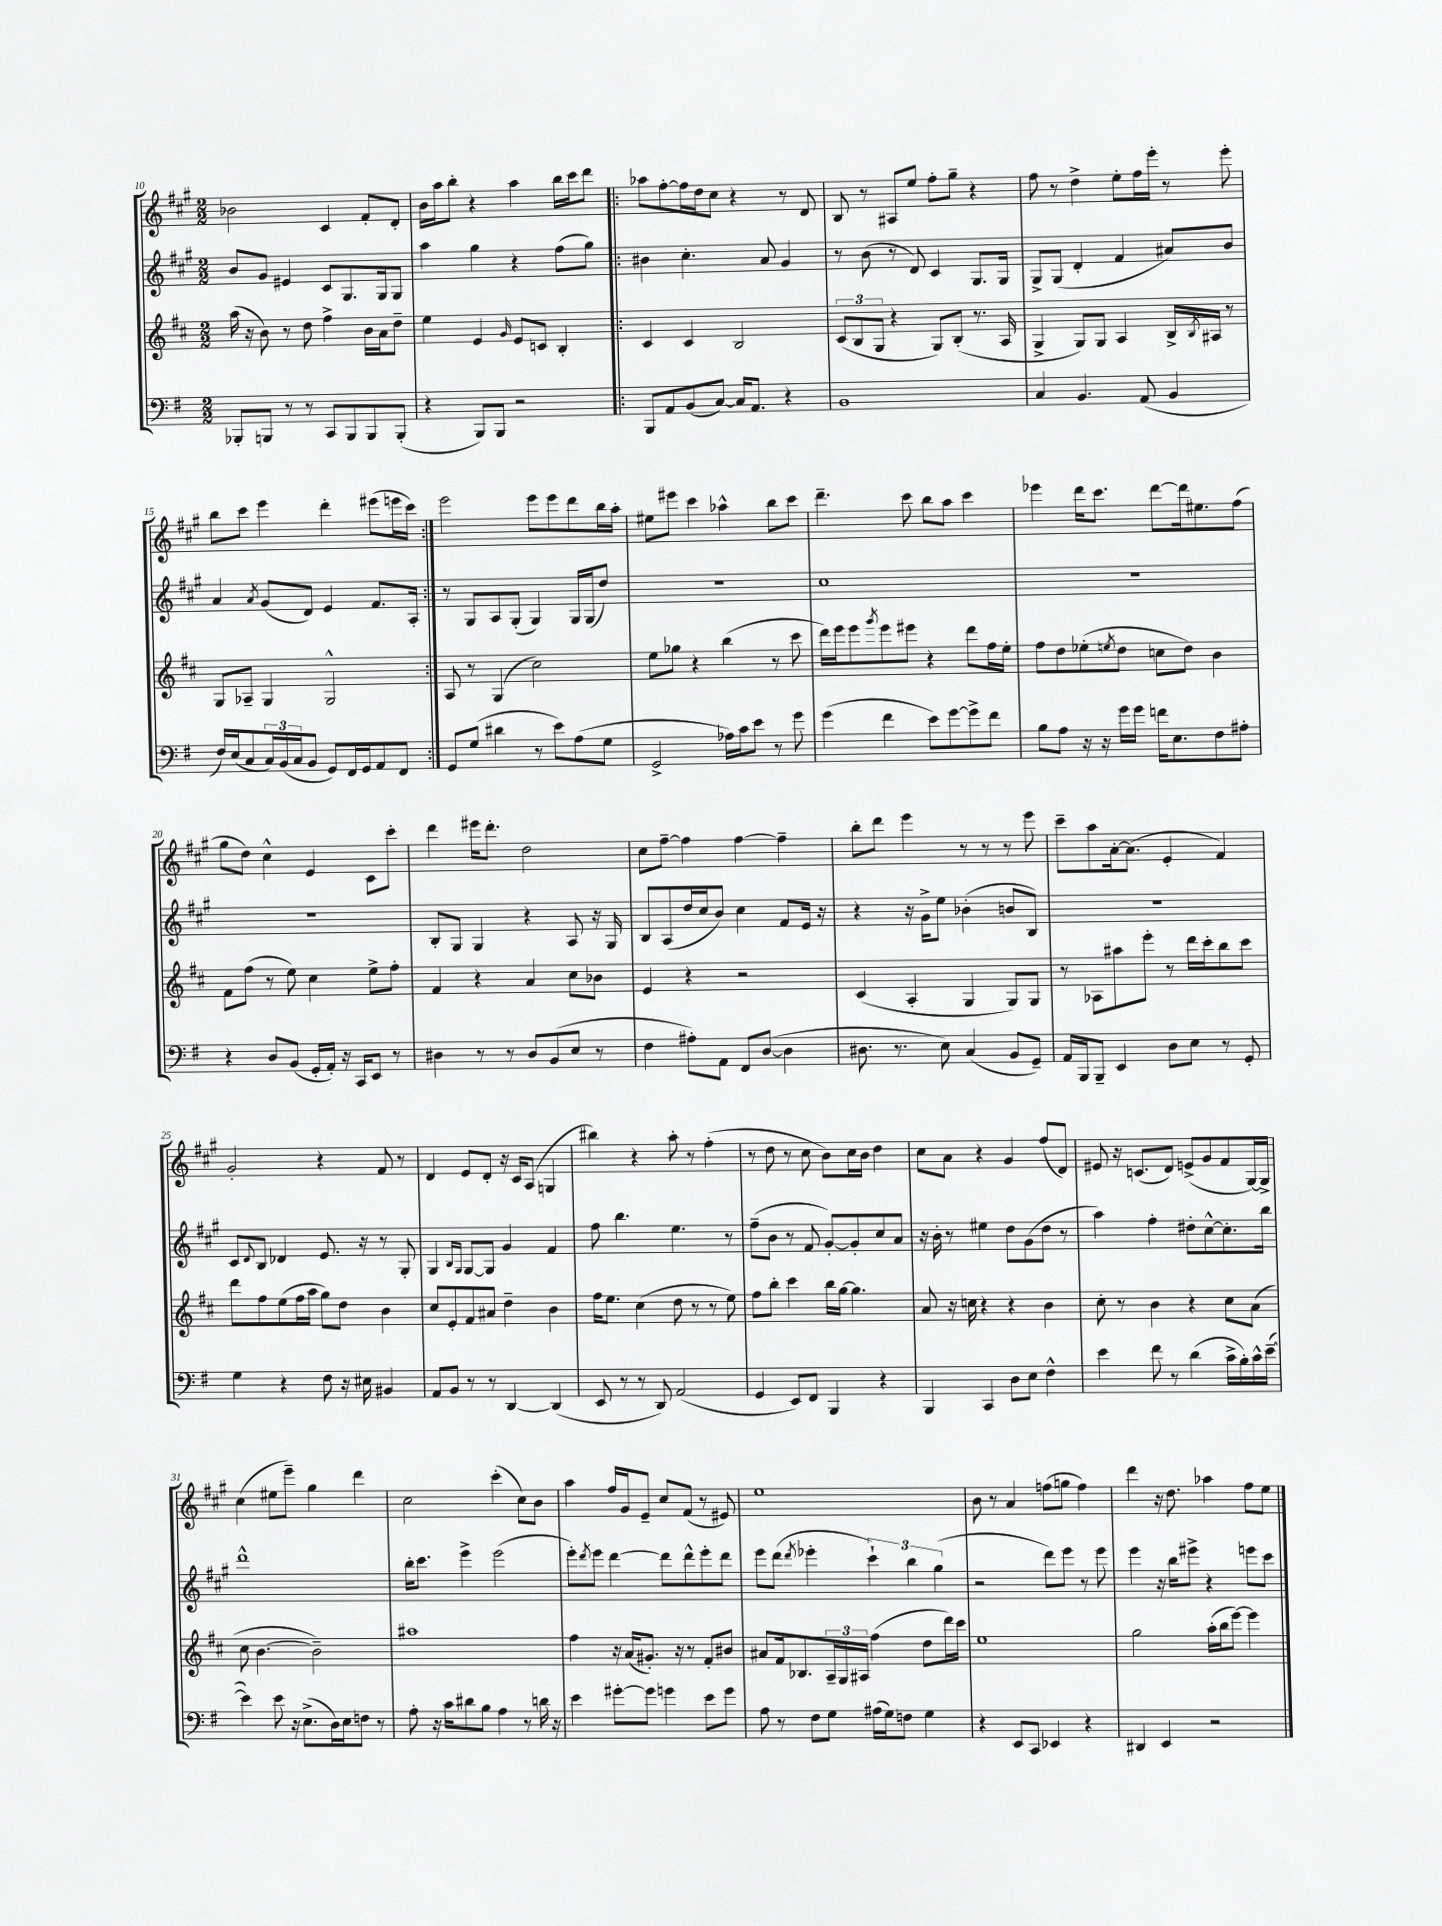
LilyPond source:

<<
\new StaffGroup <<
\new Staff = "s0" {
    \clef treble \key a \major \numericTimeSignature \time 2/2
    bes'2 cis'4 fis'8-. d'8-. |
    b'16 a''16 b''8-. r4 a''4 b''16 cis'''16 d'''8 |
    \repeat volta 2 { aes''8 fis''8~-. fis''16 d''16 cis''8 r4 r8 d'8 |
    b8 r8 ais8 e''8 fis''8-. gis''8-- r4 |
    fis''8 r8 d''4-> e''8-. fis''16 e'''16-. r8 e'''8-. |
    b''8 cis'''8 e'''4 d'''4-. eis'''8( e'''16 cis'''16) | }
    e'''2 e'''8 e'''8 d'''8 b''16 a''16-. |
    eis''8 eis'''8 cis'''4 aes''4-^ b''8 cis'''8 |
    d'''4.-- cis'''8 b''8 a''8 cis'''4 |
    ees'''4 d'''16 cis'''8. d'''8~ d'''16 eis''8. fis''8( |
    gis''8 d''8) cis''4-^ e'4 cis'8 cis'''8-. |
    d'''4 eis'''16 d'''8.-. d''2 |
    cis''8 fis''8~-- fis''4 fis''4~ fis''4-- |
    b''8-. d'''8 e'''4 r8 r8 r8 e'''8 |
    cis'''8-- a''8 a'16~-. a'8.( e'4-. fis'4) |
    gis'2-. r4 fis'8 r8 |
    d'4 e'8 d'8-. r16 cis'16 a8( g4 |
    bis''4) r4 a''8-. r8 fis''4-.( |
    r8 d''8 r8 cis''8 b'8) cis''16 b'16 d''4 |
    cis''8 a'8 r4 gis'4 fis''8( d'8) |
    eis'8 r16 c'8.( d'8) e'8->( gis'8 fis'8 gis16~) gis16-> |
    cis''4( eis''8 e'''8--) gis''4 d'''4 |
    cis''2 cis'''4-.( cis''8) b'8 |
    a''4 fis''16 gis'16 e'8-- cis''8 fis'8( r8 eis'8) |
    e''1 |
    b'8 r8 a'4 f''8( g''8 f''4) |
    d'''4 r16 d''8. aes''4 fis''8 e''8 \bar "|." |
}
\new Staff = "s1" {
    \clef treble \key a \major \numericTimeSignature \time 2/2
    b'8 gis'8 eis'4 cis'8 gis8. gis16 gis8 |
    a''4 gis''4 r4 fis''8( gis''8) |
    \repeat volta 2 { bis'4 cis''4.-. a'8 gis'4 |
    r8 b'8( r8 d'8) cis'4 gis8. gis16 |
    gis8-> gis8( d'4-. fis'4 ais'8) b'8 |
    a'4 \acciaccatura { a'8 } gis'8( d'8) e'4 fis'8. a16-. | }
    r8 gis8 a8 gis8-.( gis4) gis16 gis16( d''8) |
    R1 |
    cis''1 |
    R1 |
    R1 |
    b8-. gis8 gis4 r4 a8 r16 gis16 |
    b8 a8( d''16 cis''16 b'8) cis''4 fis'8 e'16 r16 |
    r4 r16 gis'16-> e''8 bes'4-.( b'8 b8) |
    r1 |
    cis'8 \appoggiatura { d'8 } b8 des'4 e'8. r16 r8 gis8-. |
    gis4 \grace { b16 gis16 } gis8~ gis8 gis'4 fis'4 |
    fis''8 b''4. e''4. r8 |
    fis''8--( b'8 r8 fis'8 gis'8~-.) gis'8-. cis''8 a'8 |
    r16 b'16-. r8 eis''4 d''8 gis'8( d''8 r8 |
    a''4) fis''4-. dis''8-. cis''8~-^ cis''8.-. b''16 |
    d'''1-^ |
    b''16-. cis'''8. e'''4-> e'''2( |
    e'''8-.) \acciaccatura { d'''8 } e'''8 d'''4~ d'''8 d'''8-^ e'''8-. d'''8 |
    e'''8 d'''8( \acciaccatura { d'''8 } ees'''4-. \tuplet 3/2 { cis'''4-!) b''4 gis''4( } |
    r2 d'''8) e'''8 r8 e'''8 |
    e'''4 r16 b''16 eis'''8-> r4 e'''8 cis'''8 \bar "|." |
}
\new Staff = "s2" {
    \clef treble \key d \major \numericTimeSignature \time 2/2
    a''16( r16 b'8) r8 d''8 fis''4-> b'16 a'16 d''8-- |
    e''4 e'4 \grace { g'16 } e'8 c'8 b4-. |
    \repeat volta 2 { cis'4 cis'4 b2 |
    \tuplet 3/2 { cis'8( b8 g8 } r4 g8) b8-.( r8. a16 |
    g4-> g8) g8 a4 b16-> \acciaccatura { b8 } ais16 r8 |
    g8 aes8-- g4 g2-^ | }
    a8 r8 g4( cis''2) |
    e''8 ges''8 r4 b''4( r8 cis'''8 |
    d'''16) e'''16 e'''8 \acciaccatura { g'''8 } e'''8 eis'''8 r4 d'''8 fis''16 e''16-. |
    fis''8 d''8 ees''8-.( \acciaccatura { e''8 } d''8 c''8 d''8) b'4 |
    fis'8 fis''8( r8 e''8) cis''4 e''8-> fis''8-. |
    fis'4 r4 a'4 cis''8 bes'8 |
    e'4 r4 r2 |
    cis'4( a4-. g4 g8) g8 |
    r8 aes8 ais''8 e'''8-. r8 d'''16 cis'''16-. b''8 cis'''8 |
    d'''8 fis''8 e''8( fis''16 a''16 g''8) d''8 b'4 |
    cis''8 e'8-. fis'8 ais'8 d''4-- b'4 |
    fis''16 e''8. cis''4( d''8 r8 r8 e''8) |
    fis''8 b''8-. cis'''4 b''16 g''16~ g''4. |
    a'8 r16 c''16 r4 r4 b'4 |
    cis''8-. r8 b'4 r4 cis''8 a'8( |
    cis''8 b'4.~ b'2--) |
    ais''1 |
    fis''4 r16 a'16( gis'8.-.) r16 r8 fis'8-. bis'8 |
    ais'8 fis'16 bes8. \tuplet 3/2 { a16-- g16 ais16 } fis''4( d''8 d'''16) cis'''16 |
    e''1 |
    g''2 a''16-.( b''16 e'''8~) e'''4 \bar "|." |
}
\new Staff = "s3" {
    \clef bass \key g \major \numericTimeSignature \time 2/2
    bes,,8-. b,,8 r8 r8 c,8 b,,8 b,,8 b,,8-.( |
    r4 b,,8) b,,8 r2 |
    \repeat volta 2 { b,,8 a,8 b,8( c8~) c16 a,8. r4 |
    b,1 |
    c4 b,4. a,8( b,4 |
    fis16) e16( c8 \tuplet 3/2 { c16) b,16( c16 } b,8 g,8) fis,16 g,16 a,8 fis,8 | }
    g,8 g8( dis'4 r8 e'8) a8( g8 |
    g,2-> aes16) c'16 e'8 r8 g'8 |
    g'4( fis'4 e'8) g'8~ g'8-> fis'8 |
    b8 a8 r16 r16 g'16 g'16 f'16 e8. fis8 ais8-. |
    r4 d8 b,8( g,16-. a,16-.) r16 c,16 e,8 r8 |
    dis4 r8 r8 dis8 b,8( e8 r8 |
    fis4 ais8-.) a,8 fis,8 d8~( d4 |
    dis8. r8. e8) c4( b,8 g,8--) |
    a,16 b,,16 b,,8-- e,4 d8 e8 r8 g,8-. |
    g4 r4 fis8 r16 eis16 bis,4 |
    a,8 b,8 r8 r8 d,4~ d,4( |
    e,8 r8 r8 d,8) a,2( |
    g,4 e,8) fis,8 b,,4 r4 |
    b,,4 c,4 d8 e8 fis4-^ |
    e'4 fis'8 r8 d'4( c'16-> b16-.) c'16-^ e'16~--( |
    e'4) e'8 r16 e8.->( d16) e16 f8 r8 |
    a8-. r16 c'16 dis'8 b8 a4 r8 d'16 r16 |
    e'4 gis'8~-. gis'8 g'4 e'8 g'8 |
    a8 r8 fis8 g8 ais16( g16) f8 g4 |
    r4 e,8 c,8 ees,4 r4 |
    dis,4 e,4 r2 \bar "|." |
}
>>
>>
\layout { \context { \Score currentBarNumber = #10 } }
